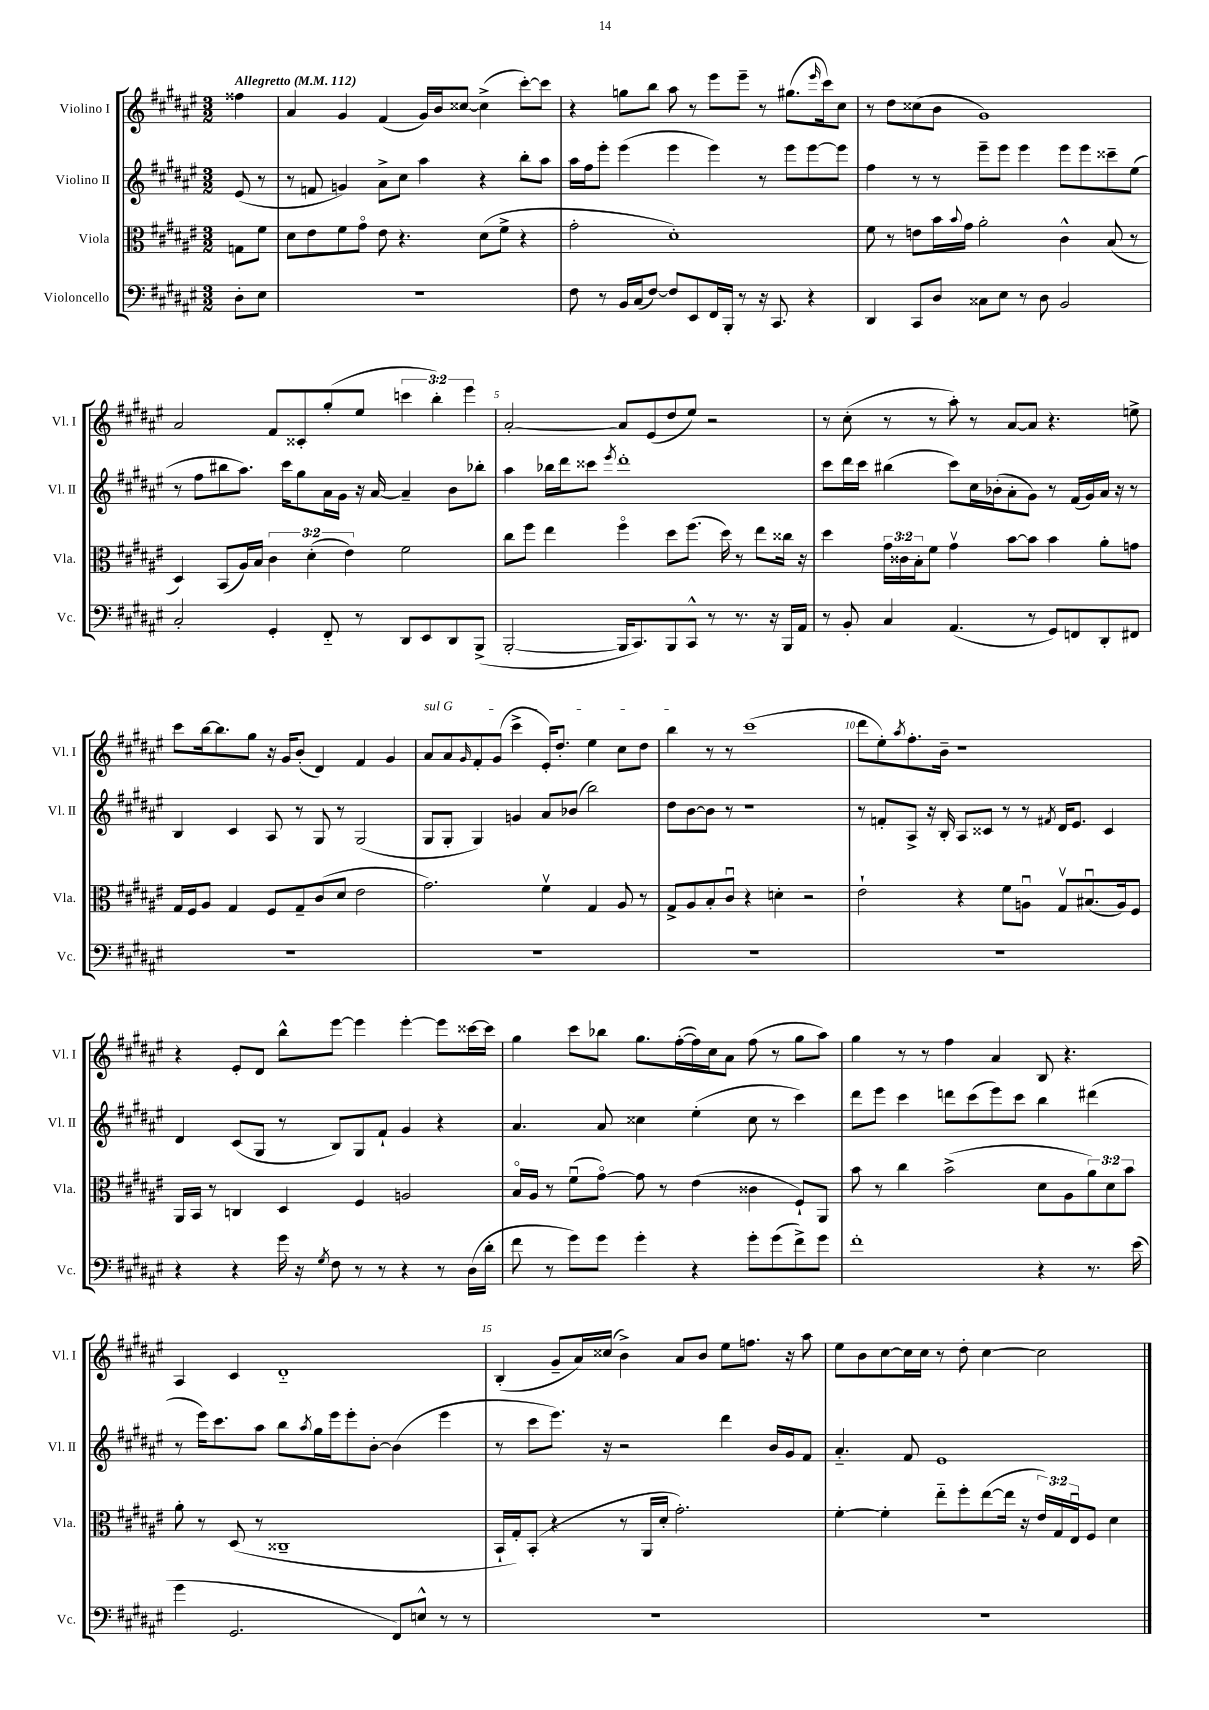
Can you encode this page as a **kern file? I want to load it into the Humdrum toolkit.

**kern	**kern	**kern	**kern
*staff4	*staff3	*staff2	*staff1
*clefF4	*clefC3	*clefG2	*clefG2
*k[f#c#g#d#a#e#]	*k[f#c#g#d#a#e#]	*k[f#c#g#d#a#e#]	*k[f#c#g#d#a#e#]
*M3/2	*M3/2	*M3/2	*M3/2
*MM112	*MM112	*MM112	*MM112
8D#'	8G	(8e#	4ff##
8E#	8f#	8r	.
=	=	=	=
1.r	8d#	8r	4a#
.	8e#	8f	.
.	8f#	4g)	4g#
.	8g#o	.	.
.	8e#	8a#^	(4f#
.	4.r	8cc#	.
.	.	4aa#	16g#)
.	.	.	16b
.	.	.	[8cc##
.	(8d#	4r	(4cc##^]
.	8f#^	.	.
.	4r	8bb'	[8ccc#')
.	.	8aa#	8ccc#]
=	=	=	=
8F#	2g#'	16aa#	4r
.	.	16ff#	.
8r	.	8eee#'	.
16BB	.	(4eee#	8gg
(16C#	.	.	.
[8F#)	.	.	8bb
8F#]	1d#')	4eee#	8aa#
8EE#	.	.	8r
16FF#	.	4eee#)	8eee#
16BBB'	.	.	.
8r	.	.	8eee#~
16r	.	8r	8r
8.CC#	.	.	.
.	.	8eee#	(8.gg#
4r	.	[8eee#	.
.	.	.	16qqeee#
.	.	.	16ccc#)
.	.	8eee#]	8cc#
=	=	=	=
4DD#	8f#	4ff#	8r
.	8r	.	8dd#
8CC#	8e	8r	(8cc##
8D#	16b	8r	8b
.	8qqb	.	.
.	16g#	.	.
8C##	2a#'	8eee#~	1g#)
8E#	.	8eee#	.
8r	.	4eee#	.
8D#	.	.	.
2BB	4c#^^	8eee#	.
.	.	8eee#	.
.	(8B	8ccc##~	.
.	8r	(8ee#	.
=	=	=	=
2C#'	4D#)	8r	2a#
.	.	8ff#	.
.	(8BB	8bb#	.
.	16A#)	8.aa#)	.
.	16B	.	.
4GG#'	6c#	.	8f#
.	.	16ccc#	.
.	.	8gg#	8c##'
.	(6d#'	.	.
8FF#'~	.	16a#	(8gg#'
.	.	16g#	.
.	6e#)	.	.
8r	.	16r	8ee#
.	.	[16a#	.
8DD#	2f#	4a#~]	6ccc
8EE#	.	.	.
.	.	.	6bb')
8DD#	.	8b	.
.	.	.	6eee#
(8BBB^	.	8bb-'	.
=	=	=	=
[2BBB'	8cc#	4aa#	[2a#'
.	8ff#	.	.
.	4ee#	16bb-	.
.	.	16ddd#	.
.	.	8ccc##	.
.	.	8qeee#	.
16BBB]	4ff#o	1ddd#'	8a#]
8.CC#)	.	.	.
.	.	.	(8e#
8BBB	8dd#	.	8dd#
8CC#^^	(8.ff#	.	8ee#)
8r	.	.	2r
.	16dd#)	.	.
8.r	8r	.	.
.	8ee#	.	.
16r	.	.	.
16BBB	16cc##	.	.
16AA#	16r	.	.
=	=	=	=
8r	4dd#	8ccc#	8r
8BB'	.	16ddd#	(8cc#'
.	.	16ccc#	.
4C#	24g#	(4bb#	8r
.	24c##	.	.
.	24B'	.	.
.	8f#	.	8r
(4.AA#	4g#v	8ccc#)	8aa#')
.	.	16cc#	8r
.	.	(16b-'	.
.	[8b	8a#'	[8a#
8r	8b]	8g#)	8a#]
8GG#)	4b	8r	4.r
8FF	.	(16f#	.
.	.	16g#)	.
8DD#'	8a#'	16a#	.
.	.	16r	.
8FF#	8g	8r	8ee^
=	=	=	=
1.r	16G#	4B	8ccc#
.	16F#	.	.
.	8A#	.	[16bb
.	.	.	8.bb]
.	4G#	4c#	.
.	.	.	8gg#
.	8F#	8A#	16r
.	.	.	16g#
.	8G#~	8r	(8b'
.	(8c#	8G#	4d#)
.	8d#	8r	.
.	2e#	(2G#	4f#
.	.	.	4g#
=	=	=	=
1.r	2.g#)	8G#	8a#
.	.	8G#'	8a#
.	.	.	16qqg#
.	.	4G#)	8f#'
.	.	.	(8g#
.	.	4g	4ccc#^
.	4f#v	8a#	16e#')
.	.	.	8.dd#'
.	.	(8b-	.
.	4G#	2bb)	4ee#
.	8A#	.	8cc#
.	8r	.	8dd#
=	=	=	=
1.r	8G#^	8dd#	4bb
.	8A#	[8b	.
.	8B'	8b]	8r
.	8c#u	8r	8r
.	4r	1r	(1ccc#
.	4d'	.	.
.	2r	.	.
=	=	=	=
1.r	2e#`	8r	8ddd#
.	.	8f'	8ee#')
.	.	.	8qaa#
.	.	8A#^	8.ff#'
.	.	16r	.
.	.	16B'	16b~
.	4r	8A#	1r
.	.	8c##	.
.	8f#	8r	.
.	8Au	8r	.
.	.	8qf#	.
.	8G#v	16d#	.
.	.	8.e#	.
.	(8.B#u	.	.
.	.	4c##	.
.	16A)	.	.
.	8F#	.	.
=	=	=	=
4r	16AA#	4d#	4r
.	16BB	.	.
.	8r	.	.
4r	4C	(8c#	8e#'
.	.	8G#	8d#
16g#	4D#	8r	8bb^^
16r	.	.	.
8qG#	.	.	.
8F#	.	8B)	[8eee#
8r	4F#	8G#	4eee#]
8r	.	8f#`	.
4r	2A	4g#	[4eee#'
8r	.	4r	8eee#]
(16D#	.	.	[16ccc##
16d#'	.	.	16ccc##]
=	=	=	=
8f#	16Bo	4.a#	4gg#
.	16A#	.	.
8r	8r	.	.
8g#)	(8f#u	.	8ccc#
8g#	[8g#o)	8a#	8bb-
4g#'	8g#]	4cc##	8.gg#
.	8r	.	.
.	.	.	([16ff#'
4r	(4e#	(4ee#'	16ff#])
.	.	.	16cc#
.	.	.	8a#
8g#'	4c##	8cc##	(8ff#
(8g#	.	8r	8r
8f#^)	8F#`)	4ccc#)	8gg#
8g#	8AA#	.	8aa#)
=	=	=	=
1f#'	8b	8ddd#	4gg#
.	8r	8eee#	.
.	4cc#	4ccc#	8r
.	.	.	8r
.	(2b^	8ddd	4ff#
.	.	(8ccc#	.
.	.	8eee#)	4a#
.	.	8ccc#	.
4r	8d#	4bb	8B
.	8A#	.	4.r
8.r	12a#)	(4ddd#	.
.	12d#	.	.
.	12b	.	.
(16e#	.	.	.
=	=	=	=
4g#	8a#'	8r	4A#
.	8r	16eee#)	.
.	.	8.ccc#	.
2.GG#	(8D#	.	4c#
.	8r	8aa#	.
.	1C##~	8bb	1d#'~
.	.	8qaa#	.
.	.	16gg#	.
.	.	16eee#	.
.	.	8eee#'	.
.	.	[8b'	.
8FF#)	.	(4b]	.
8E^^	.	.	.
8r	.	4eee#	.
8r	.	.	.
=	=	=	=
1.r	16BB`	8r	(4B'
.	16G#')	.	.
.	(8BB'	8ccc#	.
.	4r	8.eee#)	8g#~
.	.	.	16a#)
.	.	16r	(16cc##
.	8r	2r	4b^)
.	16AA#	.	.
.	16d#'	.	.
.	2.g#')	.	8a#
.	.	.	8b
.	.	4ddd#	8ee#
.	.	.	8.ff
.	.	16b	.
.	.	16g#	16r
.	.	8f#	8aa#
=	=	=	=
1.r	[4f#'	4.a#'~	8ee#
.	.	.	8b
.	4f#']	.	[8cc#
.	.	8f#	16cc#]
.	.	.	16cc#
.	8ee#'~	1e#	8r
.	8ff#'	.	8dd#'
.	([8ee#	.	[4cc#
.	16ee#]	.	.
.	16r	.	.
.	24e#)	.	2cc#]
.	24G#	.	.
.	24E#u	.	.
.	8F#	.	.
.	4d#	.	.
==	==	==	==
*-	*-	*-	*-
